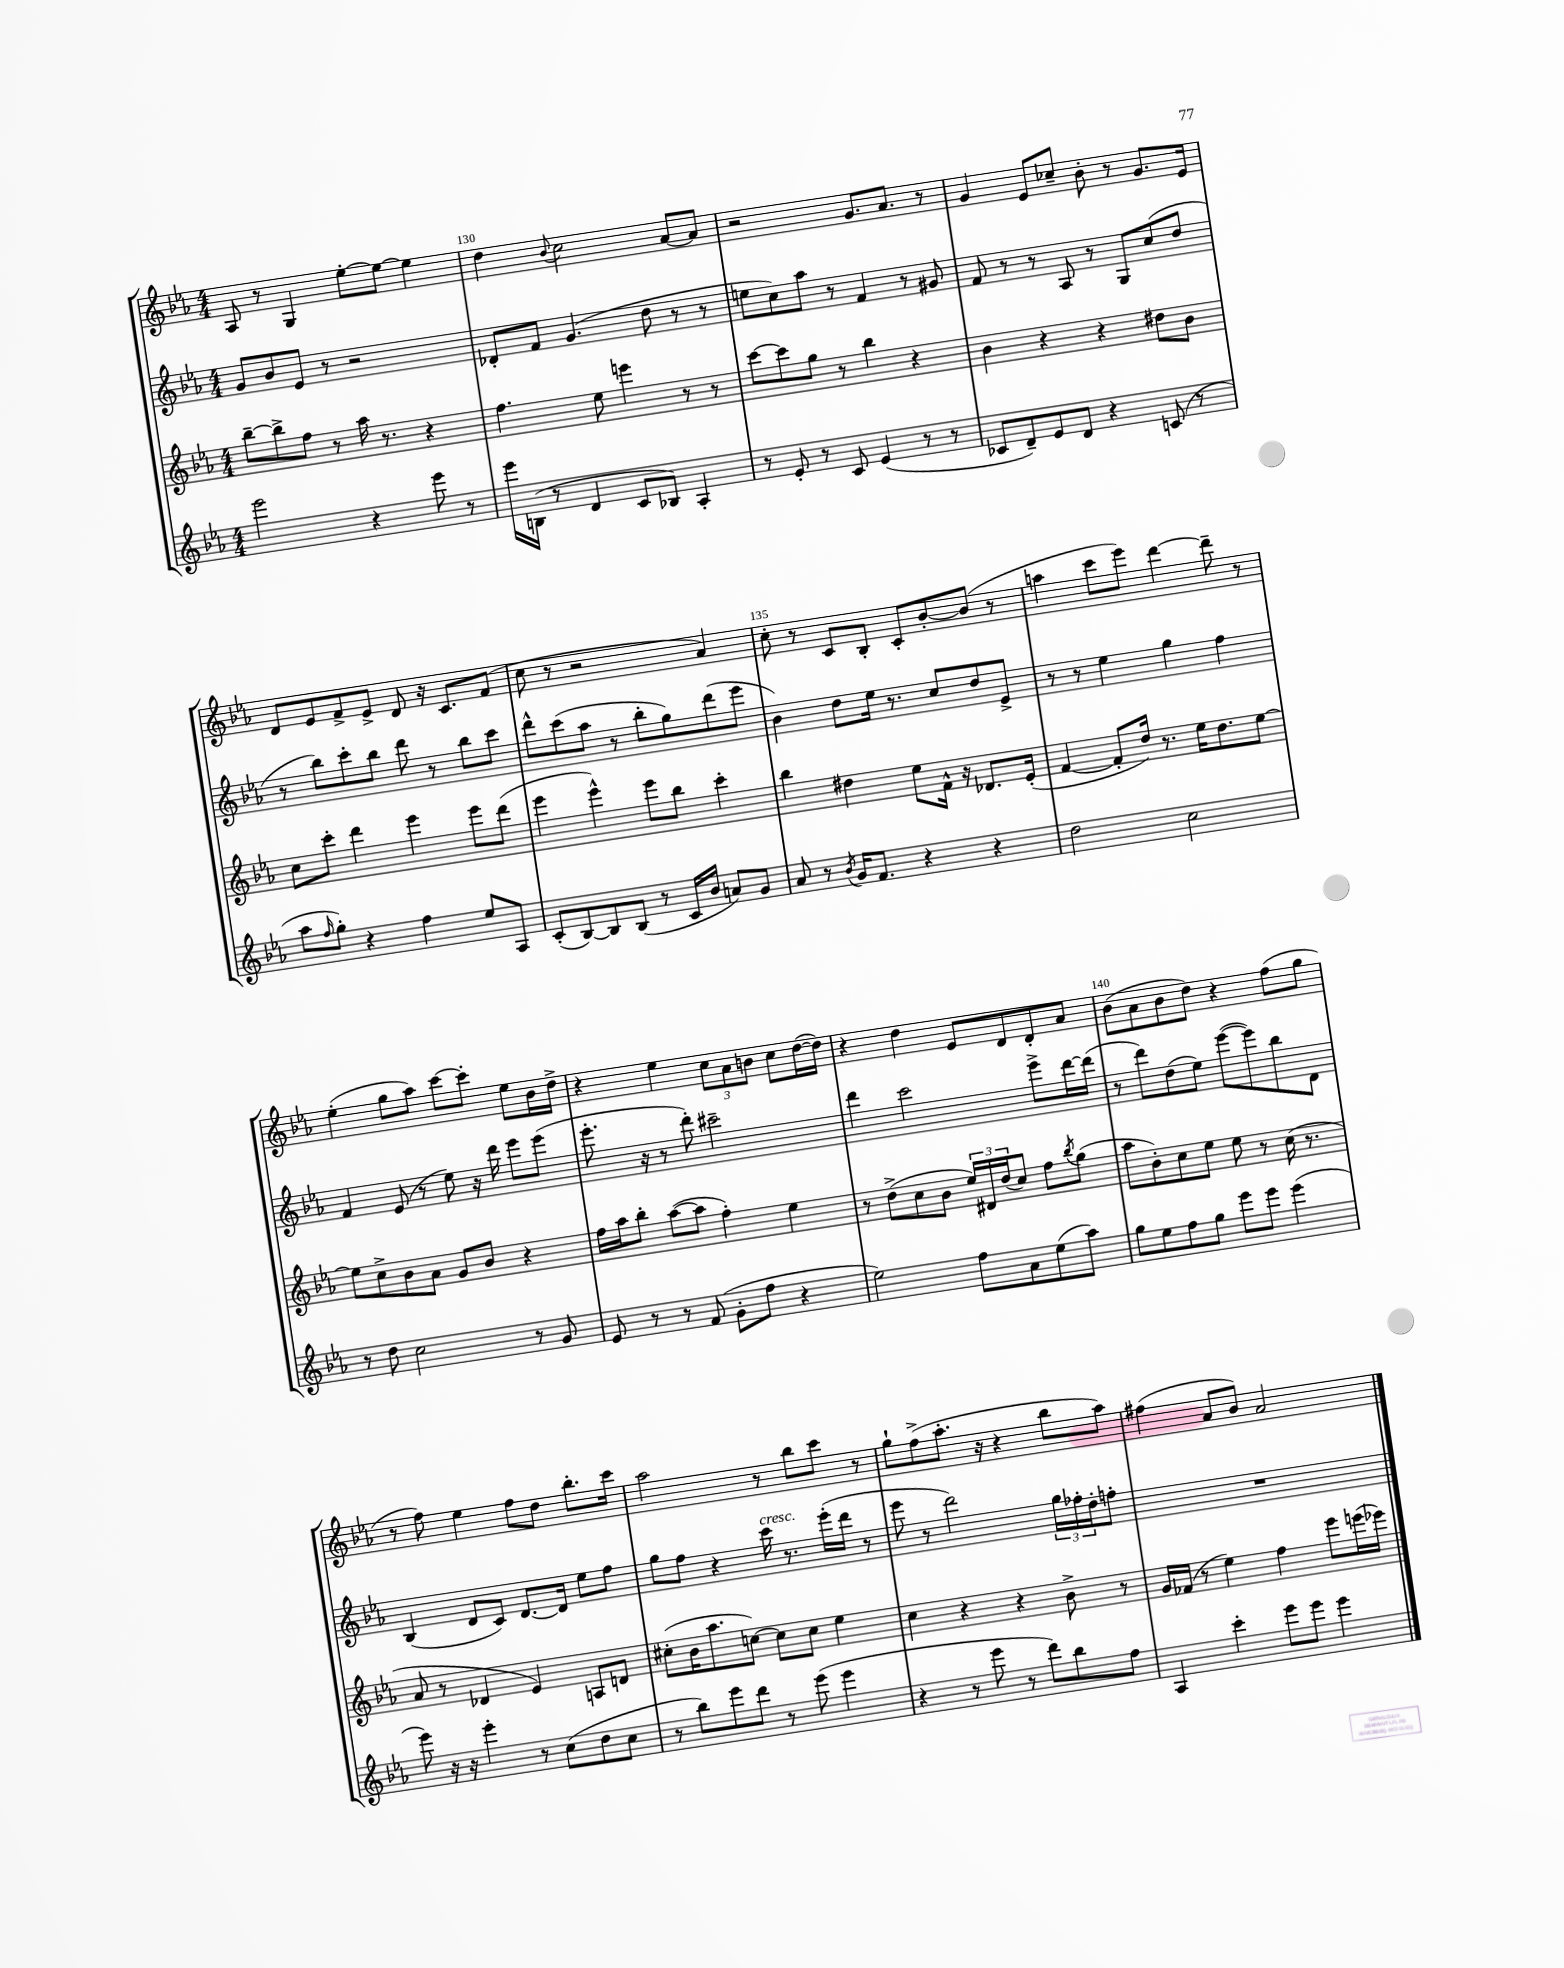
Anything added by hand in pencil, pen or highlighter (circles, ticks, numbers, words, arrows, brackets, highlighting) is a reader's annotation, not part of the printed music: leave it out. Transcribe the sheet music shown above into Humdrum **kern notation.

**kern	**kern	**kern	**kern
*staff4	*staff3	*staff2	*staff1
*clefG2	*clefG2	*clefG2	*clefG2
*k[b-e-a-]	*k[b-e-a-]	*k[b-e-a-]	*k[b-e-a-]
*M4/4	*M4/4	*M4/4	*M4/4
2eee-	[8bb-~	8g	8A-
.	8bb-^]	8b-	8r
.	8ff	8e-	4G
.	8r	8r	.
4r	16aa-	2r	[8ee-'
.	8.r	.	.
.	.	.	8ee-_
8eee-	4r	.	4ee-]
8r	.	.	.
=	=	=	=
16eee-	4.ff	8d-'	4dd
(16B	.	.	.
8r	.	8f	.
.	.	.	8qqb-
4d	.	(4.g	2cc
.	8ee-	.	.
8c	4eee	.	.
8B-)	.	8dd	.
4A-'	8r	8r	[8a-
.	8r	8r	8a-]
=	=	=	=
8r	[8ccc	8ee	2r
8e-'	8ccc]	8cc)	.
8r	8gg	8aa-	.
8c	8r	8r	.
(4e-	4bb-	4f	8.g
.	.	.	8.a-
8r	4r	8r	.
8r	.	8g#	8r
=	=	=	=
8c-	4b-	8f	4g
8d~)	.	8r	.
8e-	4r	8r	8e-
8d	.	8A-	8cc-~
4r	4r	8r	8b-'
.	.	8G	8r
(8c	8dd#	(8cc	8.g
8r	8b-	8dd	.
.	.	.	16e-
=	=	=	=
8aa-	8cc	8r	8d
16qqff	.	.	.
8gg')	8ccc'	8bb-)	8e-
4r	4ddd	8ccc'	8f^
.	.	8bb-	8e-^
4ff	4eee-	8ddd	8d
.	.	8r	16r
.	.	.	8.c
8ee-	8eee-	8bb-	.
8A-	(8ddd	8ccc	(8f
=	=	=	=
(8c'	4eee-	8ddd^^	8cc
[8B-)	.	(8ccc	8r
8B-]	4eee-^^)	8aa-	2r
(8B-	.	8r	.
8r	8eee-	8bb-'	.
16c	8bb-	8gg)	.
16b-	.	.	.
8a)	4ccc'	(8ddd	4a-)
8g	.	8eee-	.
=	=	=	=
8a-	4bb-	4b-)	8cc'
8r	.	.	8r
8qb-	.	.	.
16g	4dd#	8dd	8c
8.f	.	.	.
.	.	16ee-	8B-'
.	.	8.r	.
4r	8ee-	.	8c'
.	16f^^	8cc	[8b-'
.	16r	.	.
4r	8.d-	8dd	(8b-]
.	.	8e-^	8r
.	(16e-'	.	.
=	=	=	=
2dd	[4f	8r	4aa
.	.	8r	.
.	8f']	4ee-	8ccc
.	16dd)	.	8eee-)
.	8.r	.	.
2cc	.	4gg	[4ddd
.	16ee-	.	.
.	8.dd	.	.
.	.	4ff	8ddd~]
.	[8ee-	.	8r
=	=	=	=
8r	8ee-]	4f	(4ee-'
8dd	8cc^	.	.
2cc	8b-	(8e-	8gg
.	8a-	8r	8aa-)
.	8g	8ee-)	[8ccc
.	8b-	16r	8ccc']
.	.	16ddd	.
8r	4r	8eee-	8ee-
8g	.	(8eee-	16b-
.	.	.	16dd^
=	=	=	=
8e-	16ff	8.eee-'	4r
.	16aa-	.	.
8r	8bb-'	.	.
.	.	16r	.
8r	([8aa-	8r	4ee-
(8f	8aa-]	8ddd')	.
8g'	4ff')	2ccc#~	12cc
.	.	.	12a-
8ff	.	.	.
.	.	.	12b
4r	4ee-	.	8cc
.	.	.	([16dd
.	.	.	16dd])
=	=	=	=
2ee-)	8r	4ddd	4r
.	(8dd^	.	.
.	8cc	2ccc	4dd
.	8b-	.	.
8ff	24ee-)	.	8e-
.	24d#	.	.
.	(24dd	.	.
8a-	8cc)	.	8d
(8ee-	8ff	8eee-^	8d'
.	8qbb-	.	.
8aa-)	(8gg	[16ddd	8a-
.	.	(16ddd]	.
=	=	=	=
8gg	8aa-	8r	(8b-
8ee-	8b-')	8ddd)	8a-
8ff	8cc	(8dd	8b-
8gg	8ee-	8ee-)	8dd)
8eee-	8ee-	([8eee-	4r
8eee-	8r	8eee-])	.
(4eee-	(16cc	8bb-	(8ff
.	8.r	.	.
.	.	8d	8gg
=	=	=	=
8eee-)	8a-	(4B-	8r
16r	8r	.	8ff)
16r	.	.	.
4eee-'	4d-	8d	4ee-
.	.	8c)	.
8r	4e-)	[8.d	8ff
(8cc	.	.	8dd
.	.	16d]	.
8dd	8A	8ee-	8.bb-'
8cc	8d	8ff	.
.	.	.	16ccc
=	=	=	=
8r	(8cc#'	8gg	2aa-
8bb-)	16b-	8ff	.
.	8.aa-	.	.
8eee-	.	4r	.
8ddd	[8cc)	.	.
8r	8cc]	16ccc	8r
.	.	8.r	.
(8eee-	8cc	.	8bb-
4eee-	4ee-	(16eee-'	8ccc
.	.	16ddd	.
.	.	8r	8r
=	=	=	=
4r	4cc	8eee-	8gg`
.	.	8r	(8ff^
8r	4r	2ddd)	8.aa-'
8eee-	.	.	.
.	.	.	16r
8r	4r	.	4r
8ddd)	.	.	.
8bb-	8b-^	24gg	8bb-
.	.	24ff-'	.
.	.	24dd'	.
8ff	8r	8ff'	8aa-)
=	=	=	=
4A-	16g	1r	(4ff#
.	(16f-	.	.
.	8r	.	.
4ccc'	4ee-)	.	8a-
.	.	.	8b-)
8eee-	4ff	.	2a-
8eee-	.	.	.
4eee-	8eee-	.	.
.	(16eee	.	.
.	16eee-)	.	.
==	==	==	==
*-	*-	*-	*-
